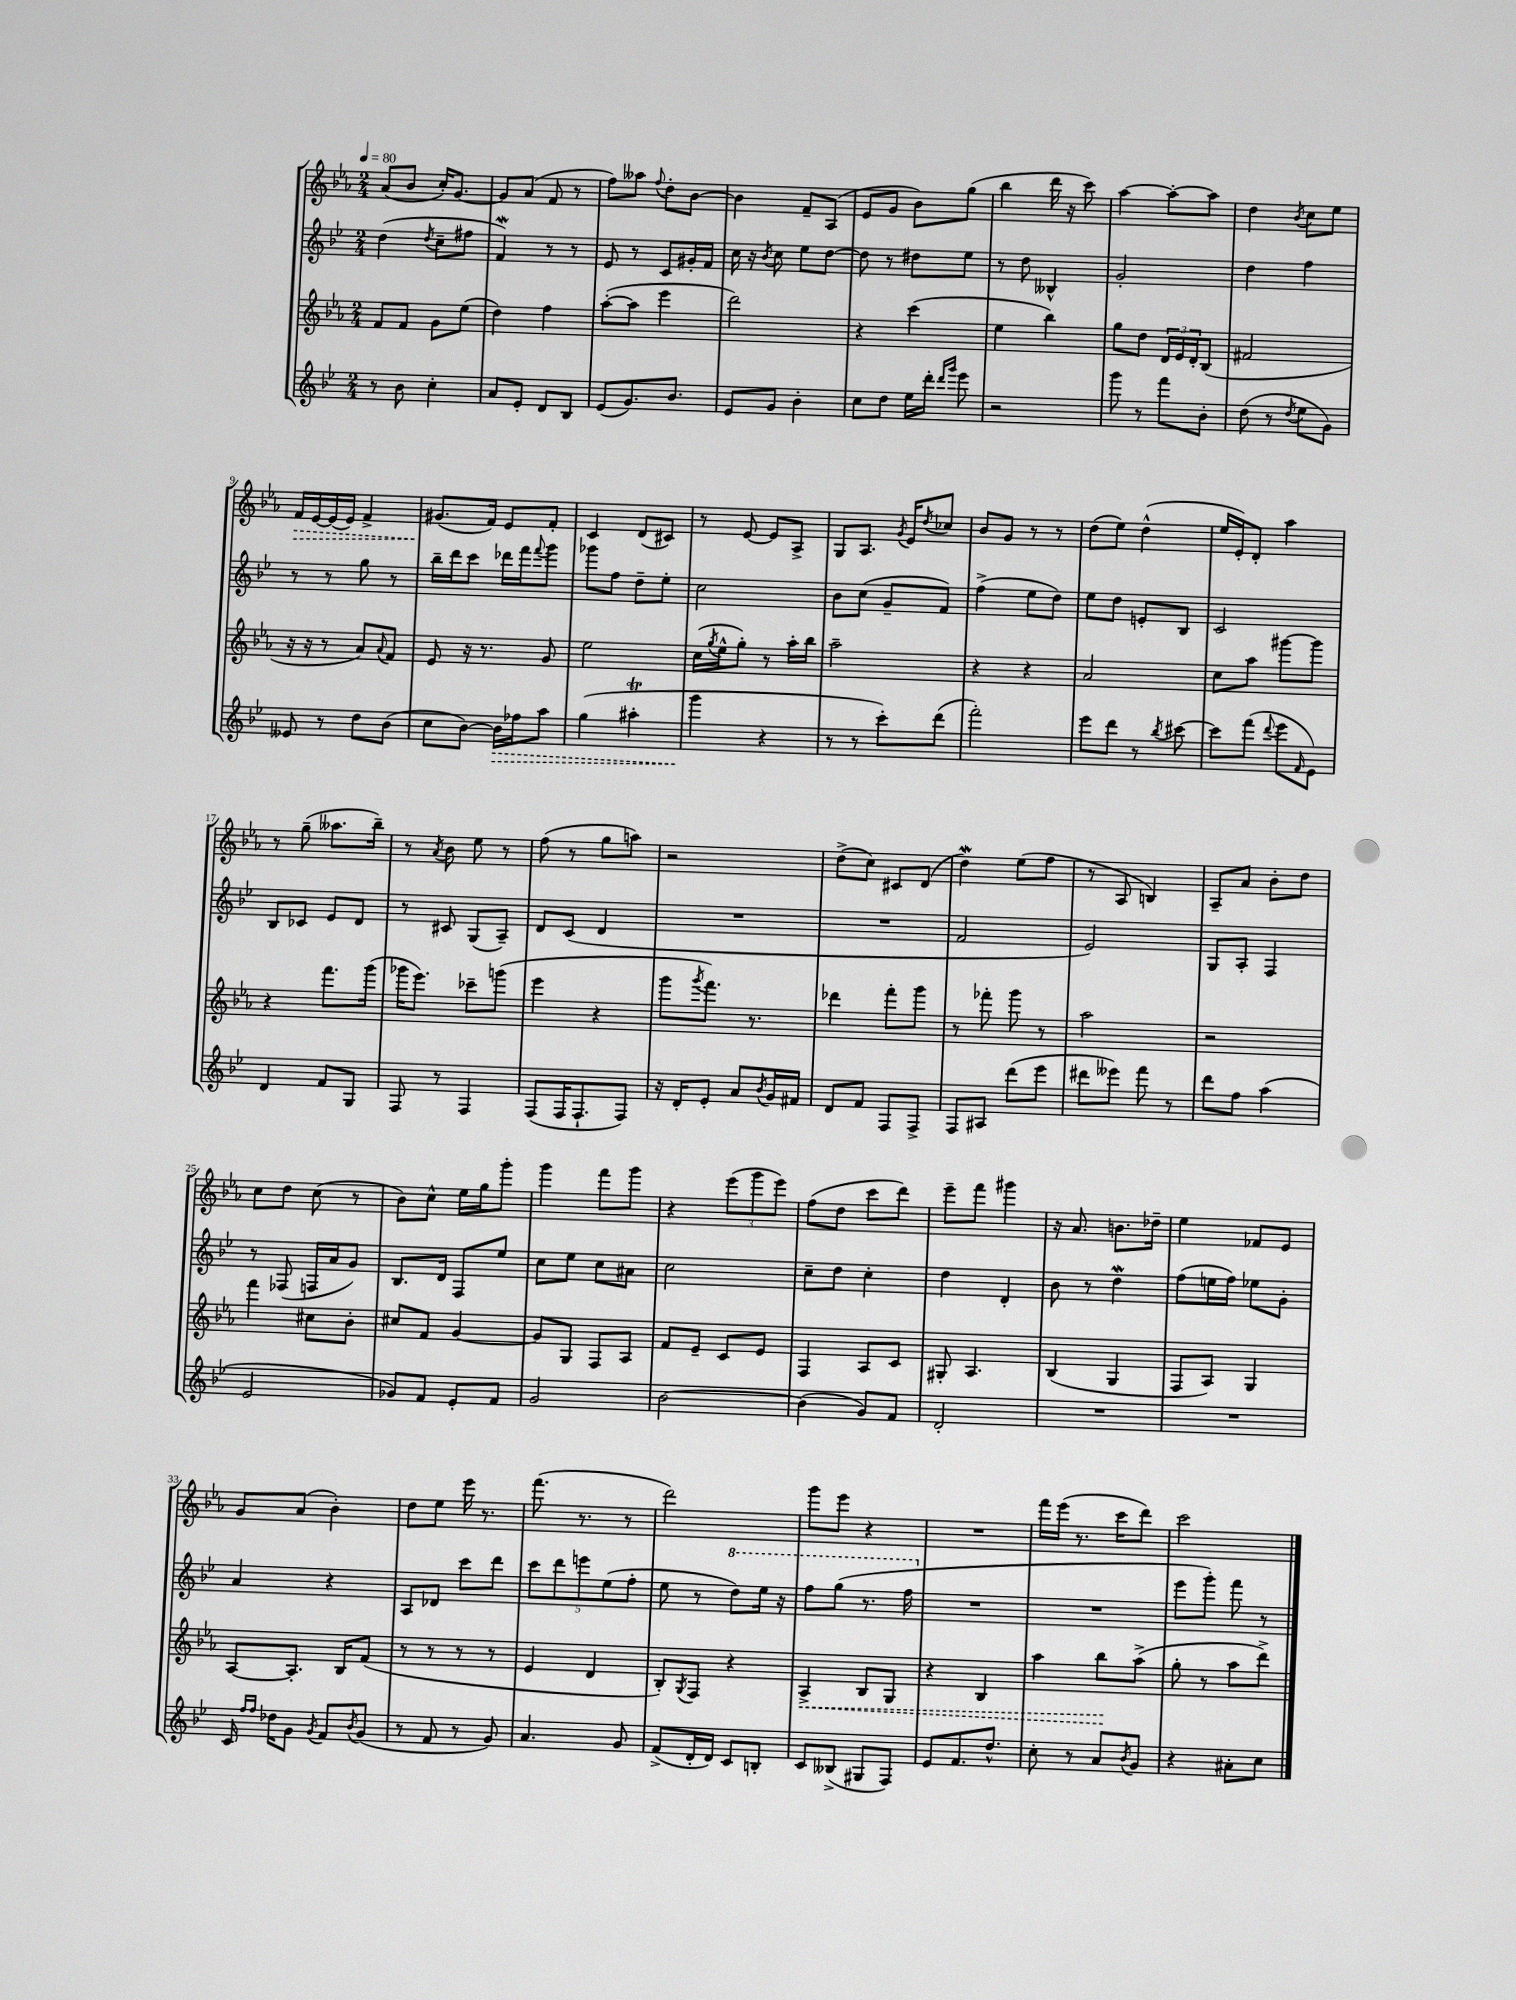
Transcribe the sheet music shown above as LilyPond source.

<<
\new StaffGroup <<
\new Staff = "s0" {
    \clef treble \key ees \major \numericTimeSignature \time 2/4 \tempo 4 = 80
    aes'8( bes'8 c''16-.) g'8.~ |
    g'8 aes'8( f'8 r8 |
    f''8) aeses''8 \appoggiatura { f''8 } d''8-. bes'8~ |
    bes'4 f'8-- aes8( |
    ees'8 g'8 bes'8) g''8( |
    bes''4 d'''16 r16 c'''8) |
    aes''4~ aes''8~-. aes''8 |
    d''4 \acciaccatura { bes'8 } c''8 ees''8 |
    \once \override Hairpin.style = #'dashed-line f'16\> ees'16~ ees'16( ees'16) f'4-> |
    gis'8.\!( f'16) ees'8 f'8-. |
    c'4 d'8( cis'8) |
    r8 ees'8~ ees'8 aes8-> |
    g8 aes8. \acciaccatura { g'8 } ees'16 \acciaccatura { d''8 } ces''8 |
    bes'8 g'8 r8 r8 |
    d''8( ees''8) d''4-^( |
    ees''16 ees'16-.) d'8-. aes''4 |
    r8 g''8--( aeses''8. bes''16--) |
    r8 \acciaccatura { aes'8 } bes'8 ees''8 r8 |
    f''8( r8 g''8 a''8) |
    r2 |
    d''8->( c''8) cis'8 d'8( |
    d''4\mordent) ees''8( f''8 |
    r8 aes8 b4) |
    aes8-- aes'8 bes'8-. d''8 |
    c''8 d''8 c''8( r8 |
    bes'8) c''8-^ ees''16 g''16 g'''8-. |
    g'''4 f'''8 g'''8 |
    r4 \tuplet 3/2 { ees'''8( g'''8 ees'''8) } |
    f''8( d''8 c'''8 d'''8) |
    ees'''8-- f'''8 gis'''4 |
    r16 aes'8. b'8. des''16-- |
    ees''4 fes'8 ees'8 |
    g'8 aes'8( bes'4-.) |
    d''8 ees''8 ees'''16 r8. |
    f'''8.( r8. r8 |
    d'''2) |
    g'''8 ees'''8 r4 |
    R2 |
    f'''16 ees'''16( r8. c'''16 d'''8) |
    c'''2 \bar "|." |
}
\new Staff = "s1" {
    \clef treble \key bes \major \numericTimeSignature \time 2/4
    d''4( \acciaccatura { d''8 } c''8-- fis''8 |
    f'4\mordent) r8 r8 |
    ees'8 r8 c'8 gis'16-. f'16 |
    c''16 r16 \acciaccatura { bes'8 } c''8 ees''8 d''8~ |
    d''8 r8 dis''8 ees''8 |
    r8 d''8 beses4-^ |
    g'2-. |
    d''4 f''4 |
    r8 r8 g''8 r8 |
    bes''16-- d'''16 c'''8 des'''16 f'''16 \appoggiatura { f'''8 } g'''8 |
    ges'''8 f''8 d''8-- ees''8-. |
    c''2 |
    bes'8 c''8( g'8-- f'8) |
    f''4->( ees''8 d''8) |
    ees''8 d''8 e'8-. bes8 |
    c'2 |
    bes8 ces'8 ees'8 d'8 |
    r8 cis'8 g8( a8--) |
    d'8 c'8( d'4 |
    R2 |
    R2 |
    f'2 |
    ees'2) |
    g8 a8-. f4 |
    r8 fes8( f16 a'16 g'8) |
    bes8. d'16 f8 ees''8 |
    c''8 ees''8 c''8 ais'8 |
    c''2 |
    c''8-- d''8 c''4-. |
    d''4 d'4-. |
    bes'8 r8 d''4\mordent |
    f''8( e''16 f''16) ees''8 g'8-. |
    a'4 r4 |
    a8 des'8 c'''8 d'''8 |
    \tuplet 5/4 { c'''8 d'''8 e'''8 ees''8( f''8-. } |
    ees''8 r8 \ottava #1 d'''8) ees'''16 r16 |
    f'''8 g'''8( r8. f'''16 \ottava #0 |
    R2 |
    R2 |
    ees'''8 g'''8-.) f'''8 r8 \bar "|." |
}
\new Staff = "s2" {
    \clef treble \key ees \major \numericTimeSignature \time 2/4
    f'8 f'8 g'8 ees''8( |
    d''4) f''4 |
    aes''8~-.( aes''8 ees'''4 |
    d'''2) |
    r4 c'''4( |
    ees''4 bes''4) |
    g''8 d''8 \tuplet 3/2 { d'16 ees'16 d'16-. } bes8( |
    fis'2 |
    r16 r16 r8 aes'8) \appoggiatura { aes'8 } f'8 |
    ees'8 r16 r8. g'8 |
    ees''2 |
    c''16( \acciaccatura { g''8 } ees''16-^ g''8-.) r8 aes''16-. bes''16 |
    aes''2-- |
    r4 r4 |
    aes'2 |
    c''8 aes''8 gis'''8~ gis'''8 |
    r4 f'''8. g'''16( |
    ges'''16 ees'''8.) ces'''8-- g'''8( |
    ees'''4 r4 |
    g'''8 \acciaccatura { g'''8 } f'''8.) r8. |
    des'''4 f'''8-. g'''8 |
    r8 fes'''8-. g'''8 r8 |
    aes''2 |
    r2 |
    f'''4 cis''8 bes'8-. |
    cis''8 f'8 g'4~ |
    g'8 g8 f8 aes8 |
    f'8 ees'8-- c'8 ees'8 |
    f4 aes8 c'8 |
    gis8-. aes4. |
    bes4( g4 |
    f8 aes8) g4 |
    aes8~ aes8.-. bes16 f'8( |
    r8 r8 r8 r8 |
    ees'4 d'4 |
    bes8-.) \acciaccatura { g8 } f8 r4 |
    \once \override Hairpin.style = #'dashed-line aes4->\< bes8 g8 |
    r4 bes4 |
    aes''4 bes''8\! aes''8->( |
    g''8-. r8 aes''8 d'''8->) \bar "|." |
}
\new Staff = "s3" {
    \clef treble \key bes \major \numericTimeSignature \time 2/4
    r8 bes'8 c''4-. |
    a'8 ees'8-. d'8 bes8 |
    ees'8( g'8.) bes'8. |
    ees'8 g'8 bes'4-. |
    c''8 d''8 ees''16 d'''16-. \grace { d'''16 g'''16 } ees'''8 |
    r2 |
    g'''8 r8 f'''8 bes'8-. |
    d''8( r8 \acciaccatura { d''8 } ees''8 g'8) |
    eeses'8 r8 d''8 bes'8( |
    c''8 bes'8~) \once \override Hairpin.style = #'dashed-line bes'16\> fes''16 a''8 |
    g''4( ais''4-.\trill |
    g'''4\! r4 |
    r8 r8 c'''8-.) d'''8( |
    f'''2-.) |
    ees'''8 d'''8 r8 \acciaccatura { bes''8 } cis'''8~ |
    cis'''8 f'''8( \appoggiatura { d'''8 } ees'''8 \grace { f'16 } ees'8) |
    d'4 f'8 g8 |
    f8 r8 f4 |
    f8( f16 f8.-! f8) |
    r16 d'16-. ees'8-. a'8 \acciaccatura { bes'8 } g'16 fis'16 |
    d'8 f'8 f8 f8-> |
    f8 ais8 d'''8( ees'''8 |
    dis'''8 eeses'''8) f'''8 r8 |
    d'''8 f''8 a''4( |
    ees'2 |
    ges'8) f'8 ees'8-. f'8 |
    g'2 |
    bes'2~ |
    bes'4( g'8) f'8 |
    d'2-. |
    R2 |
    R2 |
    c'16 \grace { f''16 f''16 } des''16 g'8 \acciaccatura { g'8 } f'8 \acciaccatura { bes'8 } g'8( |
    r8 f'8 r8 g'8) |
    a'4. g'8 |
    f'8->( d'16-. d'16) c'8 b8-. |
    c'8 beses8->( gis8 f8) |
    ees'8 f'8. d''8.-^ |
    c''8-. r8 a'8 \acciaccatura { bes'8 } g'8 |
    r4 ais'8-. c''8 \bar "|." |
}
>>
>>
